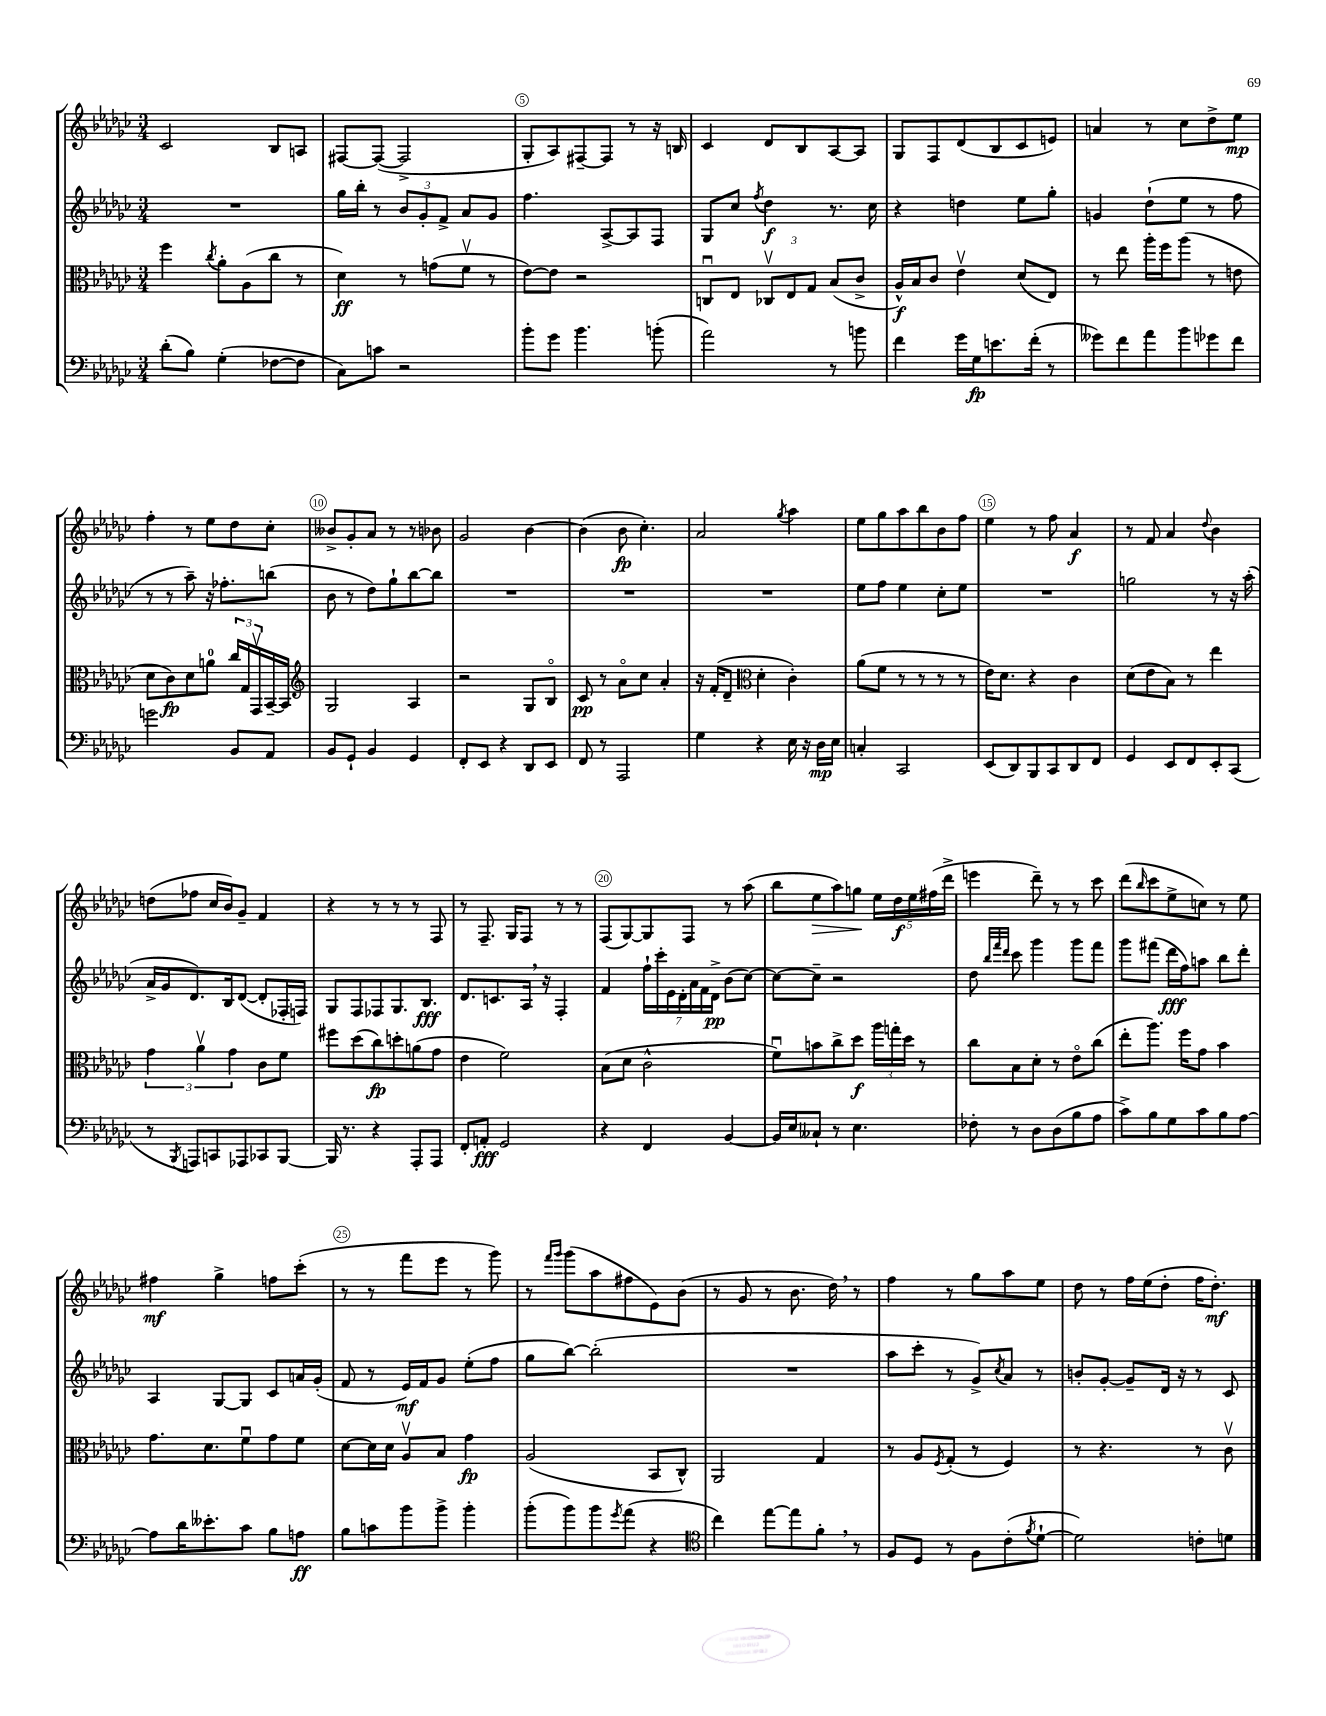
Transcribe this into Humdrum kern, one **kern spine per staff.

**kern	**dynam	**kern	**dynam	**kern	**dynam	**kern	**dynam
*part4	*part4	*part3	*part3	*part2	*part2	*part1	*part1
*staff4	*staff4	*staff3	*staff3	*staff2	*staff2	*staff1	*staff1
*clefF4	*	*clefC3	*	*clefG2	*	*clefG2	*
*k[b-e-a-d-g-c-]	*	*k[b-e-a-d-g-c-]	*	*k[b-e-a-d-g-c-]	*	*k[b-e-a-d-g-c-]	*
*M3/4	*	*M3/4	*	*M3/4	*	*M3/4	*
=3	=3	=3	=3	=3	=3	=3	=3
(8d-'\L	.	4ff\	.	2.r	.	2c-/	.
8B-\J)	.	.	.	.	.	.	.
.	.	8qcc-/	.	.	.	.	.
(4G-'\	.	8a-'\L	.	.	.	.	.
.	.	(8A-\	.	.	.	.	.
[8F-X\L	.	8cc-\J	.	.	.	8B-/L	.
8F-\J]	.	8r	.	.	.	8An/J	.
=4	=4	=4	=4	=4	=4	=4	=4
8C-\L)	.	4d-\)	ff	16gg-\LL	.	[8F#X/L	.
.	.	.	.	16bb-'\JJ	.	.	.
8cn\J	.	.	.	8r	.	(8F#/J_	.
2r	.	8r	.	12b-/L	.	2F#^/]	.
.	.	.	.	12g-'/	.	.	.
.	.	(8gn\L	.	.	.	.	.
.	.	.	.	12f^/J	.	.	.
.	.	8fv\J	.	8a-/L	.	.	.
.	.	8r	.	8g-/J	.	.	.
=5	=5	=5	=5	=5	=5	=5	=5
8b-'\L	.	[8e-\L)	.	4.ff\	.	8G-'/L	.
8g-\J	.	8e-\J]	.	.	.	8A-/)	.
4.b-\	.	2r	.	.	.	[8F#X~/	.
.	.	.	.	[8A-^/L	.	8F#/J]	.
.	.	.	.	8A-/]	.	8r	.
(8bn'\	.	.	.	8F/J	.	16r	.
.	.	.	.	.	.	16Bn/	.
=6	=6	=6	=6	=6	=6	=6	=6
2a-\)	.	8Cnu/L	.	8G-/L	.	4c-/	.
.	.	8E-/J	.	8cc-/J	.	.	.
.	.	.	.	8qff/	.	.	.
.	.	12C-Xv/L	.	4dd-\	f	8d-/L	.
.	.	12E-/	.	.	.	.	.
.	.	.	.	.	.	8B-/	.
.	.	12G-/J	.	.	.	.	.
8r	.	(8B-/L	.	8.r	.	[8A-/	.
8bn\	.	8c-^/J	.	.	.	8A-/J]	.
.	.	.	.	16cc-\	.	.	.
=7	=7	=7	=7	=7	=7	=7	=7
4f\	.	16A-^^/LL)	f	4r	.	8G-/L	.
.	.	16B-/J	.	.	.	.	.
.	.	8c-/J	.	.	.	8F/	.
16g-\LL	.	4e-v\	.	4ddn\	.	(8d-/	.
16G-\J	fp	.	.	.	.	.	.
8.en\	.	.	.	.	.	8B-/	.
.	.	(8d-/L	.	8ee-\L	.	8c-/	.
(16f'\Jk	.	.	.	.	.	.	.
8r	.	8E-/J)	.	8gg-'\J	.	8en/J)	.
=8	=8	=8	=8	=8	=8	=8	=8
8g--X\L)	.	8r	.	4gn/	.	4an/	.
8f\	.	8ee-\	.	.	.	.	.
8a-\	.	16aa-'\LL	.	(8dd-`\L	.	8r	.
.	.	16ff\J	.	.	.	.	.
8b-\	.	(8aa-\J	.	8ee-\J	.	8cc-\L	.
8g-X\	.	8r	.	8r	.	8dd-^\	.
8f\J	.	8en\	.	8ff\	.	8ee-\J	mp
!!LO:LB:g=z
=9	=9	=9	=9	=9	=9	=9	=9
2gn\	.	8d-\L	.	8r	.	4ff'\	.
.	.	8c-\)	fp	8r	.	.	.
.	.	8d-\	.	8aa-~\)	.	8r	.
.	.	8an\J	.	16r	.	8ee-\L	.
.	.	.	.	8.ff-X'\L	.	.	.
8BB-/L	.	24cc-/LL	.	.	.	8dd-\	.
.	.	24G-/	.	.	.	.	.
.	.	24GG-v/	.	.	.	.	.
8AA-/J	.	[16BB-~/	.	(8bbn\J	.	8cc-'\J	.
.	.	16BB-/JJ]	.	.	.	.	.
=10	=10	=10	=10	=10	=10	=10	=10
*	*	*clefG2	*	*	*	*	*
8BB-/L	.	2G-/	.	8b-\	.	8b--X^/L	.
8GG-`/J	.	.	.	8r	.	8g-'/	.
4BB-/	.	.	.	8dd-\L)	.	8a-/J	.
.	.	.	.	8gg-`\	.	8r	.
4GG-/	.	4A-/	.	[8bb-\	.	8r	.
.	.	.	.	8bb-\J]	.	8b-X\	.
=11	=11	=11	=11	=11	=11	=11	=11
8FF'/L	.	2r	.	2.r	.	2g-/	.
8EE-/J	.	.	.	.	.	.	.
4r	.	.	.	.	.	.	.
8DD-/L	.	8G-/L	.	.	.	[4b-\	.
8EE-/J	.	8B-/J	.	.	.	.	.
=12	=12	=12	=12	=12	=12	=12	=12
8FF/	.	8c-/	pp	2.r	.	(4b-\]	.
8r	.	8r	.	.	.	.	.
2AAA-/	.	8a-\L	.	.	.	8b-\	fp
.	.	8cc-\J	.	.	.	4.cc-'\)	.
.	.	4a-'/	.	.	.	.	.
=13	=13	=13	=13	=13	=13	=13	=13
4G-\	.	16r	.	2.r	.	2a-/	.
.	.	(16f'/KL	.	.	.	.	.
.	.	8d-~/J	.	.	.	.	.
*	*	*clefC3	*	*	*	*	*
4r	.	4d-'\	.	.	.	.	.
.	.	.	.	.	.	8qgg-/	.
16E-\	.	4c-'\)	.	.	.	4aa-\	.
16r	.	.	.	.	.	.	.
16D-\LL	mp	.	.	.	.	.	.
16E-\JJ	.	.	.	.	.	.	.
=14	=14	=14	=14	=14	=14	=14	=14
4Cn'/	.	(8a-\L	.	8ee-\L	.	8ee-\L	.
.	.	8f\J	.	8ff\J	.	8gg-\	.
2CC-/	.	8r	.	4ee-\	.	8aa-\	.
.	.	8r	.	.	.	8bb-\	.
.	.	8r	.	8cc-'\L	.	8b-\	.
.	.	8r	.	8ee-\J	.	8ff\J	.
=15	=15	=15	=15	=15	=15	=15	=15
(8EE-/L	.	16e-\KL)	.	2.r	.	4ee-\	.
.	.	8.d-\J	.	.	.	.	.
8DD-/)	.	.	.	.	.	.	.
8BBB-/	.	4r	.	.	.	8r	.
8CC-/	.	.	.	.	.	8ff\	.
8DD-/	.	4c-\	.	.	.	4a-/	f
8FF/J	.	.	.	.	.	.	.
=16	=16	=16	=16	=16	=16	=16	=16
4GG-/	.	(8d-\L	.	2ggn\	.	8r	.
.	.	8e-\	.	.	.	8f/	.
8EE-/L	.	8B-\J)	.	.	.	4a-/	.
8FF/	.	8r	.	.	.	.	.
.	.	.	.	.	.	8qqdd-/	.
8EE-'/	.	4ee-\	.	8r	.	4b-\	.
(8CC-/J	.	.	.	16r	.	.	.
.	.	.	.	(16aa-'\	.	.	.
!!LO:LB:g=z
=17	=17	=17	=17	=17	=17	=17	=17
8r	.	6g-\	.	16a-^/LL	.	(8ddn\L	.
.	.	.	.	16g-/J	.	.	.
8qBBB-/	.	.	.	.	.	.	.
8AAAn/L)	.	.	.	8.d-/)	.	8ff-X\J	.
.	.	6a-v\	.	.	.	.	.
8CCn/	.	.	.	.	.	16cc-/LL	.
.	.	.	.	16B-/k	.	16b-/J)	.
.	.	6g-\	.	.	.	.	.
8AAA-X/	.	.	.	([8d-/J	.	8g-~/J	.
8CC-X/	.	8c-\L	.	8d-'/L]	.	4f/	.
[8BBB-/J	.	8f\J	.	16F-X'/L	.	.	.
.	.	.	.	16Fn/JJ)	.	.	.
=18	=18	=18	=18	=18	=18	=18	=18
16BBB-/]	.	8ff#X\L	.	8G-/L	.	4r	.
8.r	.	.	.	.	.	.	.
.	.	(8dd-\	.	8F/	.	.	.
4r	.	8cc-\)	fp	8F-X/	.	8r	.
.	.	8ddn'\	.	8.G-/	.	8r	.
8AAA-'/L	.	(8an\	.	.	.	8r	.
.	.	.	.	8.B-/J	fff	.	.
8AAA-/J	.	8g-\J	.	.	.	8F/	.
=19	=19	=19	=19	=19	=19	=19	=19
8FF'/L	.	4e-\	.	8.d-/L	.	8r	.
8AAn'/J	fff	.	.	.	.	8.F~/	.
.	.	.	.	8.cn/	.	.	.
2GG-/	.	2f\)	.	.	.	.	.
.	.	.	.	.	.	16G-/KL	.
.	.	.	.	16A-,/Jk	.	8F/J	.
.	.	.	.	16r	.	.	.
.	.	.	.	4F'/	.	8r	.
.	.	.	.	.	.	8r	.
=20	=20	=20	=20	=20	=20	=20	=20
4r	.	(8B-\L	.	4f/	.	(8F/L	.
.	.	8d-\J	.	.	.	[8G-/)	.
4FF/	.	2c-^^\	.	28ff`\LL	.	8G-/]	.
.	.	.	.	28ccc-'\	.	.	.
.	.	.	.	28e-\	.	.	.
.	.	.	.	28d-'\	.	.	.
.	.	.	.	.	.	8F/J	.
.	.	.	.	28a-\	.	.	.
.	.	.	.	28f\	.	.	.
.	.	.	.	28d-^\JJ	pp	.	.
[4BB-/	.	.	.	(8b-\L	.	8r	.
.	.	.	.	[8cc-\J)	.	(8aa-\	.
=21	=21	=21	=21	=21	=21	=21	=21
16BB-/LL]	.	8fu\L)	.	8cc-\L_	.	8bb-\L	.
16E-/J	.	.	.	.	.	.	.
!	!	!	!	!	!	!	!LO:HP:b
8C--X`/J	.	8bn\	.	8cc-~\J]	.	8ee-\	>
8r	.	8cc-^\	.	2r	.	8aa-\)	.
4.E-\	.	8dd-\J	f	.	.	8ggn\J	.
.	.	24aa-\LL	.	.	.	20ee-\LL	]
.	.	24ggn'\	.	.	.	.	.
.	.	.	.	.	.	20dd-\	f
.	.	24dd-\JJ	.	.	.	.	.
.	.	.	.	.	.	20ee-\	.
.	.	8r	.	.	.	.	.
.	.	.	.	.	.	(20ff#X\	.
.	.	.	.	.	.	20ddd-^\JJ	.
=22	=22	=22	=22	=22	=22	=22	=22
8F-X'\	.	8cc-\L	.	8dd-\	.	4eeen\	.
.	.	.	.	32qqbb-/LLL	.	.	.
.	.	.	.	32qqfff/	.	.	.
.	.	.	.	32qqddd-/JJJ	.	.	.
8r	.	8B-\	.	8ccc-\	.	.	.
8D-\L	.	8d-'\J	.	4ggg-\	.	8ddd-~\)	.
(8D-\	.	8r	.	.	.	8r	.
8B-\	.	8e-\L	.	8ggg-\L	.	8r	.
8A-\J	.	(8cc-\J	.	8fff\J	.	8ccc-\	.
=23	=23	=23	=23	=23	=23	=23	=23
8c-^\L)	.	8ee-'\L	.	8ggg-\L	.	(8ddd-\L	.
.	.	.	.	.	.	16qqbb-/	.
8B-\	.	8.aa-\J)	.	(8fff#X\J	.	8ccc-\	.
8G-\	.	.	.	16ddd-\LL	fff	8ee-^\	.
.	.	16ff\KL	.	16ff\J)	.	.	.
8c-\	.	8g-\J	.	8aan\J	.	8ccn\J)	.
8B-\	.	4b-\	.	8bb-\L	.	8r	.
[8A-\J	.	.	.	8ddd-'\J	.	8ee-\	.
!!LO:LB:g=z
=24	=24	=24	=24	=24	=24	=24	=24
8A-\L]	.	8.g-\L	.	4A-/	.	4ff#X\	mf
16d-\K	.	.	.	.	.	.	.
8.e--X'\	.	8.d-\	.	.	.	.	.
.	.	.	.	[8G-/L	.	4gg-^\	.
8c-\J	.	8fu\	.	8G-/J]	.	.	.
8B-\L	.	8g-\	.	8c-/L	.	8ffn\L	.
8An\J	ff	8f\J	.	16an/L	.	(8ccc-'\J	.
.	.	.	.	(16g-'/JJ	.	.	.
=25	=25	=25	=25	=25	=25	=25	=25
8B-\L	.	[8d-\L	.	8f/	.	8r	.
8cn\	.	16d-\L]	.	8r	.	8r	.
.	.	16d-\JJ	.	.	.	.	.
8b-\	.	8A-v/L	.	16e-/LL)	mf	8fff\L	.
.	.	.	.	16f/J	.	.	.
8b-^\J	.	8B-/J	.	8g-/J	.	8eee-\J	.
4b-'\	.	4g-\	fp	(8ee-'\L	.	8r	.
.	.	.	.	8ff\J	.	8ggg-\)	.
=26	=26	=26	=26	=26	=26	=26	=26
(8b-'\L	.	(2A-/	.	8gg-\L	.	8r	.
.	.	.	.	.	.	16qqfff/LL	.
.	.	.	.	.	.	16qqggg-/JJ	.
8b-\)	.	.	.	[8bb-\J)	.	(8ggg-\L	.
8b-\	.	.	.	(2bb-'\]	.	8aa-\	.
8qg-/	.	.	.	.	.	.	.
(8a-\J	.	.	.	.	.	8ff#X\	.
4r	.	8BB-/L	.	.	.	8e-\)	.
.	.	8C-^^/J)	.	.	.	(8b-\J	.
=27	=27	=27	=27	=27	=27	=27	=27
*clefC4	*	*	*	*	*	*	*
4cc-\)	.	2AA-/	.	2.r	.	8r	.
.	.	.	.	.	.	8g-/	.
[8ee-\L	.	.	.	.	.	8r	.
8ee-\]	.	.	.	.	.	8.b-\	.
8f',\J	.	4G-/	.	.	.	.	.
.	.	.	.	.	.	16dd-,\)	.
8r	.	.	.	.	.	8r	.
=28	=28	=28	=28	=28	=28	=28	=28
8F/L	.	8r	.	8aa-\L	.	4ff\	.
8D-/J	.	8A-/L	.	8ccc-'\J	.	.	.
.	.	8qF/	.	.	.	.	.
8r	.	(8G-'/J	.	8r	.	8r	.
8F\L	.	8r	.	8g-^/L)	.	8gg-\L	.
.	.	.	.	8qcc-/	.	.	.
(8c-'\	.	4F/)	.	8a-/J	.	8aa-\	.
8qf/	.	.	.	.	.	.	.
[8d-`\J	.	.	.	8r	.	8ee-\J	.
=29	=29	=29	=29	=29	=29	=29	=29
2d-\])	.	8r	.	8bn'/L	.	8dd-\	.
.	.	4.r	.	[8g-'/J	.	8r	.
.	.	.	.	8g-~/L]	.	16ff\LL	.
.	.	.	.	.	.	(16ee-\J	.
.	.	.	.	16d-/Jk	.	8dd-'\J	.
.	.	.	.	16r	.	.	.
8cn'\L	.	8r	.	8r	.	16ff\KL	.
.	.	.	.	.	.	8.dd-'\J)	mf
8dn\J	.	8c-v\	.	8c-/	.	.	.
==	==	==	==	==	==	==	==
*-	*-	*-	*-	*-	*-	*-	*-
